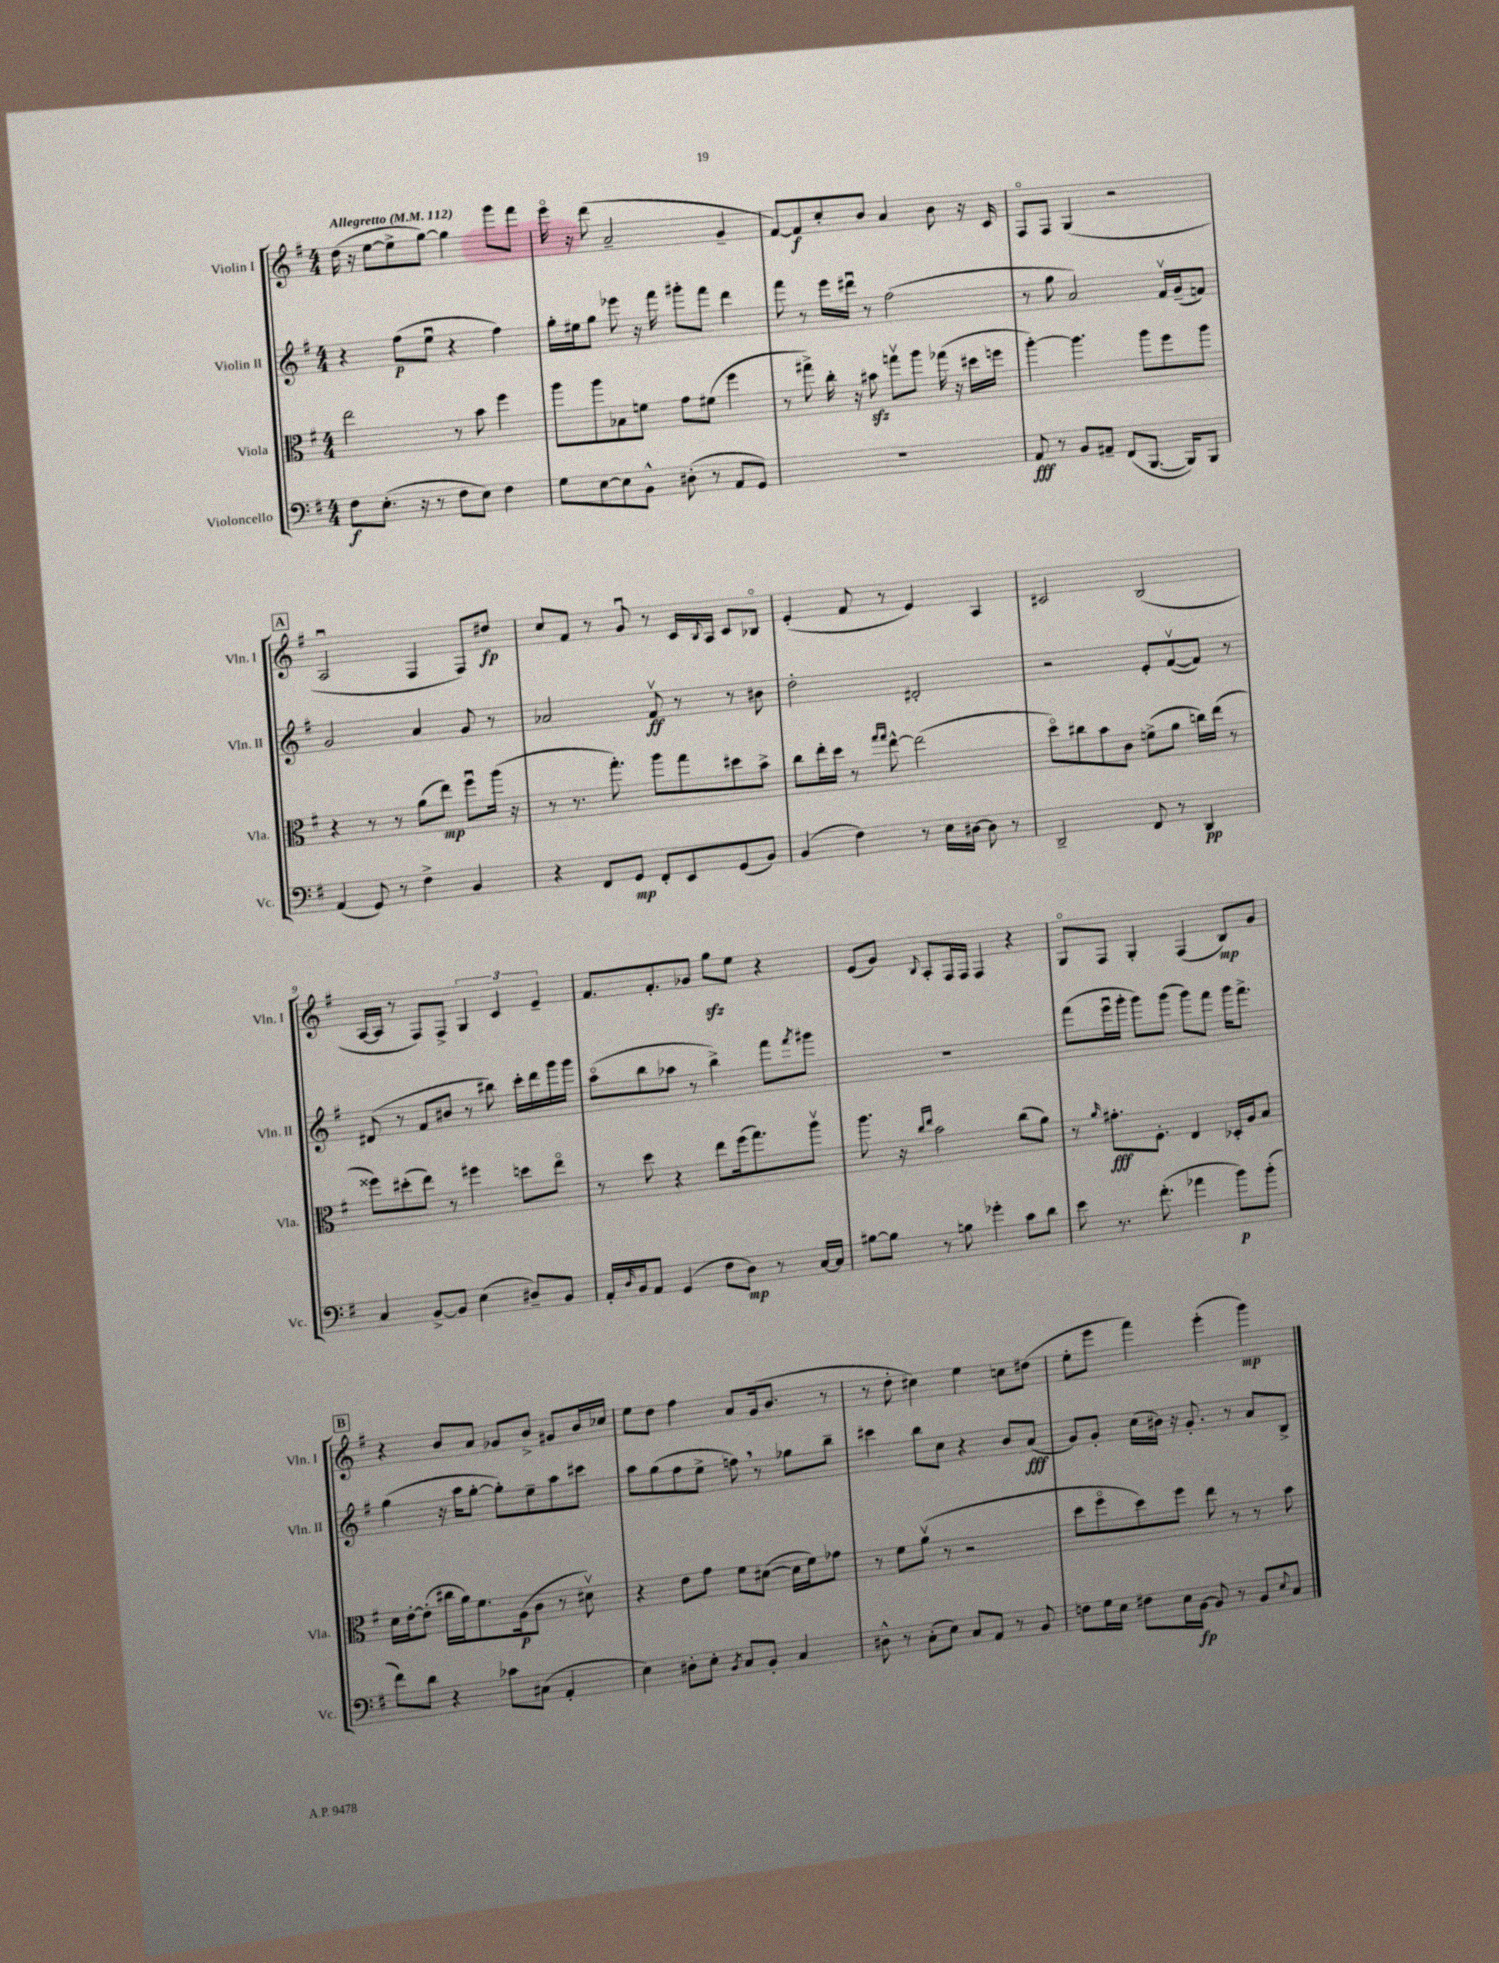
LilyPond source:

<<
\new StaffGroup <<
\new Staff = "s0" \with { instrumentName = "Violin I" shortInstrumentName = "Vln. I" } {
    \clef treble \key g \major \numericTimeSignature \time 4/4 \tempo "Allegretto" 4 = 112
    d''16( r16 e''8~ e''8-> g''8~) g''4 g'''8 fis'''8 |
    e'''16\flageolet r16 d'''8( a'2-- g'4-- |
    fis'8~) fis'8\f c''8-. b'8 a'4 b'8 r16 c'16 |
    fis8\flageolet fis8 g4( r2 |
    \mark \markup { \box "A" } a2\downbow fis4 fis8) dis''8\fp |
    c''8 fis'8 r8 g'8\downbow r8 c'16 \appoggiatura { b8 } a16 c'8 bes8\flageolet |
    e'4-.( fis'8 r8 e'4) a4 |
    cis'2 b2( |
    a16~ a16 r8 fis8) fis8-> \tuplet 3/2 { g4 c'4 e'4-- } |
    fis'8. fis'8.-. ges'8 g''8\sfz e''8 r4 |
    e'8( g'8) \appoggiatura { b8 } a8-. fis16 fis16 fis4 r4 |
    g8\flageolet fis8 g4-. fis4( b8\mp) g'8 |
    \mark \markup { \box "B" } r4 b'8 a'8 ges'8 b'8-> gis'8 b'16 ces''16 |
    e''8 d''8 fis''4 a'8 g'16( b'8. r8 |
    r8 d''8-. cis''4) e''4 c''8 dis''8( |
    e''8-. e'''8 fis'''4) e'''4-.( g'''4\mp) \bar "|." |
}
\new Staff = "s1" \with { instrumentName = "Violin II" shortInstrumentName = "Vln. II" } {
    \clef treble \key g \major \numericTimeSignature \time 4/4
    r4 fis''8\p( e''8\downbow r4 fis''4) |
    g''16-. eis''16 g''8 ees'''8 r16 fis'''16 gis'''8-. fis'''8 d'''4 |
    fis'''8 r8 e'''16 dis'''16\downbow r8 fis''2( |
    r8 g''8 a'2) fis'16\upbow g'16--( f'8) |
    \mark \markup { \box "A" } g'2 a'4 g'8 r8 |
    aes'2 fis'8\upbow\ff r8 r8 bis'8 |
    d''2-. dis'2-. |
    r2 e'8-. fis'8~\upbow( fis'8) r8 |
    dis'8( r8 fis'8 bis'8 r8 bis''8) c'''16-. d'''16 g'''16 g'''16 |
    a''8\flageolet( b''8 aes''8 r8 b''4->) fis'''8 \acciaccatura { fis'''8 } gis'''8 |
    R1 |
    fis'''8( e'''16\downbow g'''16-. g'''8) g'''8( g'''8) fis'''8 g'''16 fis'''8.-> |
    \mark \markup { \box "B" } g''4( r16 a''16 g''8~-. g''8-.) e''8-- a''8 cis'''8 |
    a''8 g''8( fis''8 e''8-> f''8) \breathe r8 ges''8 b''8-- |
    cis'''4 b''8 c''8 r4 b'8 a'8\fff( |
    g'8) g'8-. c''16( bis'16) r16 g'8.-. r8 a'8 b8-> \bar "|." |
}
\new Staff = "s2" \with { instrumentName = "Viola" shortInstrumentName = "Vla." } {
    \clef alto \key g \major \numericTimeSignature \time 4/4
    e''2 r8 b'8 fis''4 |
    a''8 a''8 bes8 f'8 g'8 fis'8( fis''4 |
    r8 gis''8->) c''16-. r16 bis'8\sfz g''8\upbow a''8 ges''16( r16 dis''16 f''16 |
    a''4~-.) a''4. a''8 fis''8 a''8 |
    \mark \markup { \box "A" } r4 r8 r8 a'8( e''8\mp) fis''8\downbow a''16( r16 |
    r8 r8. g''8.-.) a''8 g''8 dis''8 b'8-> |
    c''8 e''16-. d''16 r8 \grace { g''16 g''16 } e''8~-^ e''2( |
    d''8\flageolet) cis''8 b'8 c'8 f'8->( a'8 c''16) e''16( r8 |
    fisis''8) dis''8-.( e''8) r8 fis''4 d''8 e''8\flageolet |
    r8 d''8 r4 e''8 fis''16( g''8.) a''8\upbow |
    a''8. r16 \grace { c''16 e''16 } b'2 c''8( a'8) |
    r8 \grace { a'16 } gis'8.-.\fff fis8.-. e4 des16-. a16 b8 |
    \mark \markup { \box "B" } d'16 e'16~-. e'8-.( cis''16 a'16) fis'8. a16\p( c'8 r8 dis'8\upbow) |
    r4 e'8 g'8 fis'8 dis'8~( dis'16 fis'16) ges'8 |
    r8 fis'8 a'8\upbow( r8 r2 |
    d''8 fis''8\flageolet d''8) fis''8 e''8 r8 r8 b'8 \bar "|." |
}
\new Staff = "s3" \with { instrumentName = "Violoncello" shortInstrumentName = "Vc." } {
    \clef bass \key g \major \numericTimeSignature \time 4/4
    fis8\f e8.-.( r16 r8 fis8 e8) fis4 |
    g8 e8~ e8 b,8-^ dis8-.( r8 a,8 g,8) |
    R1 |
    a,8\fff r8 b,8 ais,8-- fis,8( b,,8.~ b,,16) b,,8 |
    \mark \markup { \box "A" } a,4( g,8) r8 fis4-> b,4 |
    r4 fis,8 g,8\mp fis,8-. e,8 g,8( b,8) |
    b,4( fis4) r8 e16 dis16~ dis8 r8 |
    d,2-- fis,8 r8 d,4\pp |
    c4 b,8~-> b,8 e4( dis8--) b,8 |
    a,16-. \grace { d16 } b,16 a,8 g,4( fis8 d8\mp) r8 c16~ c16 |
    bis8~ bis8 r8 b8 ges'4-. c'8 d'8 |
    e'8 r8. fis'8.-.( aes'4 b'8\p) b'8-.( |
    \mark \markup { \box "B" } fis'8) d'8 r4 ces'8 cis8( a,4-. |
    e4) dis8-. e8-. \acciaccatura { b,8 } c8 b,8-. c4 |
    dis8-^ r8 c8-.( e8) c8 a,8 r8 b,8 |
    f8 g16 e16 fis8 e16 b,16~\fp b,8 r8 b,8 \appoggiatura { e8 } c8 \bar "|." |
}
>>
>>
